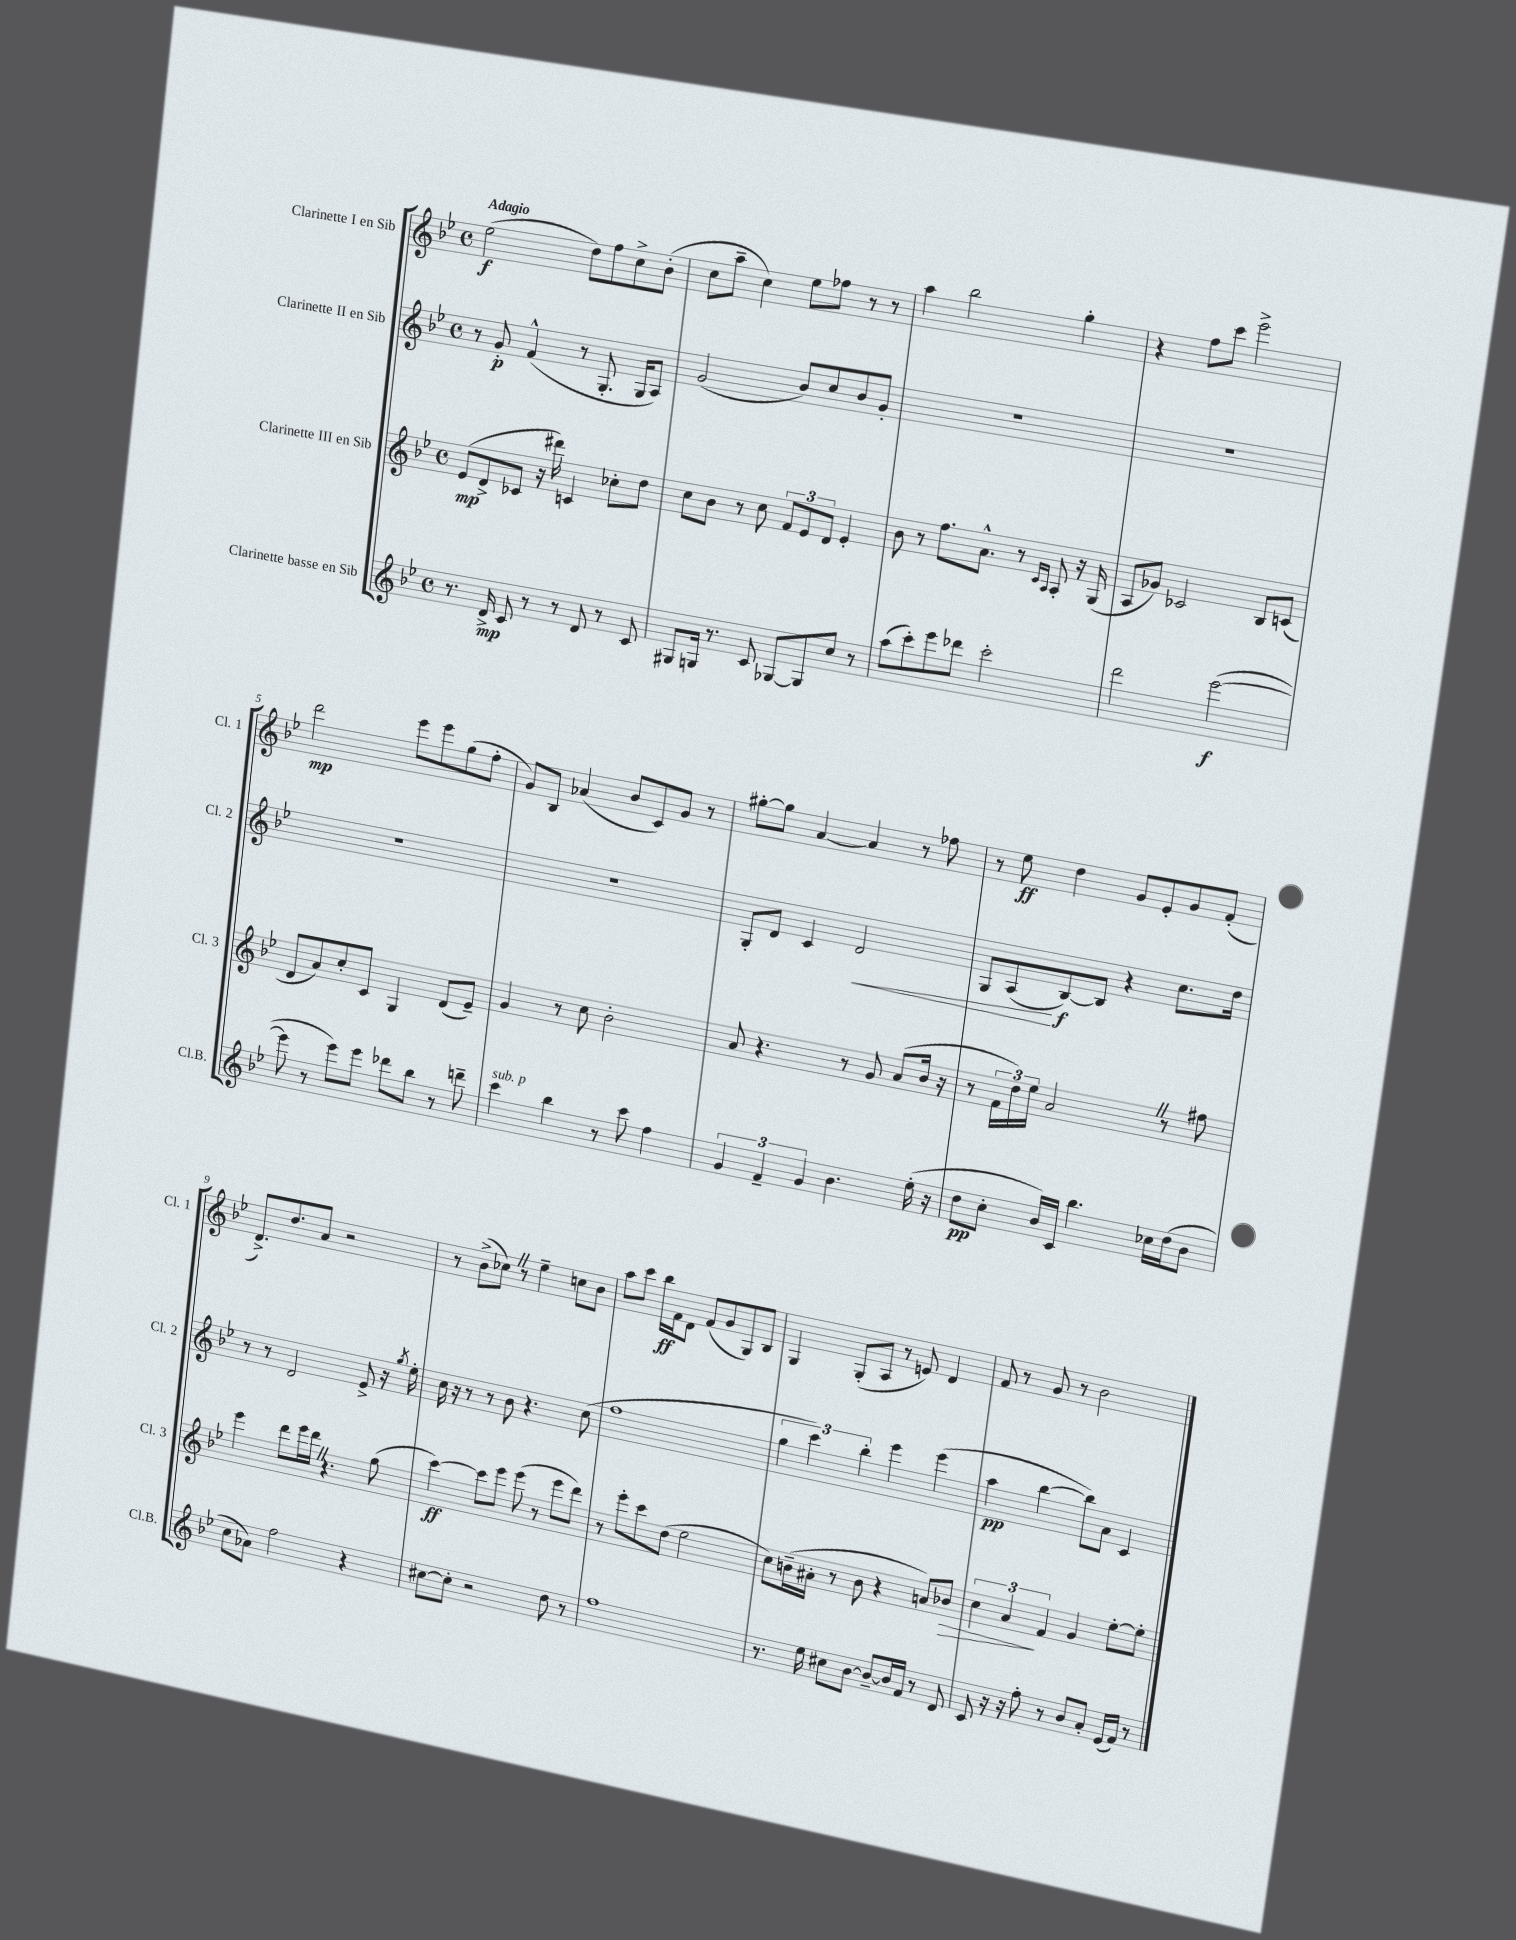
<<
\new StaffGroup <<
\new Staff = "s0" \with { instrumentName = "Clarinette I en Sib" shortInstrumentName = "Cl. 1" } {
    \clef treble \key bes \major \defaultTimeSignature \time 4/4 \tempo "Adagio"
    ees''2\f( d''8) f''8 c''8-> bes'8-.( |
    c''8 a''8-- c''4) ees''8 fes''8 r8 r8 |
    a''4 bes''2 g''4-. |
    r4 f''8 c'''8 ees'''2-> |
    d'''2\mp ees'''8 ees'''8 g''8( f''8-. |
    g'8) bes8 aes'4( bes'8 c'8) g'8 r8 |
    gis''8~-. gis''8 a'4~ a'4 r8 fes''8 |
    r8 ees''8\ff d''4 g'8 ees'8-. g'8 f'8-.( |
    d'8.->) d''8. a'8 r2 |
    r8 bes'8->( ces''8) \once \override BreathingSign.text = \markup { \musicglyph "scripts.caesura.straight" } \breathe r8 ees''4-- c''8 bes'8 |
    a''8 c'''8 bes''16\ff f'16 d'8 f'8( g'8 g8) bes8 |
    g4 g8-.( a8 r8 e'8) d'4 |
    f'8 r8 g'8 r8 bes'2 \bar "|." |
}
\new Staff = "s1" \with { instrumentName = "Clarinette II en Sib" shortInstrumentName = "Cl. 2" } {
    \clef treble \key bes \major \defaultTimeSignature \time 4/4
    r8 g'8-.\p f'4-^( r8 g8.-. g16 a8) |
    g'2( bes'8) c''8 bes'8 g'8-. |
    R1 |
    R1 |
    R1 |
    R1 |
    g8-. d'8 c'4 d'2\< |
    g8 a8\!( bes8~\f) bes8 r4 c''8. d''16 |
    r8 r8 d'2 ees'8-> r16 \acciaccatura { g''8 } ees''16-. |
    c''16 r16 r8 r8 bes'8 r4. c''8( |
    f''1 |
    \tuplet 3/2 { g''4 c'''4) bes''4-. } ees'''4 ees'''4( |
    a''4\pp bes''4~ bes''8) a'8 c'4 \bar "|." |
}
\new Staff = "s2" \with { instrumentName = "Clarinette III en Sib" shortInstrumentName = "Cl. 3" } {
    \clef treble \key bes \major \defaultTimeSignature \time 4/4
    ees'8\mp( d'8-> ces'8 r16 dis'''16) c'4 ces''8-. d''8 |
    c''8 bes'8 r8 c''8 \tuplet 3/2 { f'8 ees'8 d'8 } ees'4-. |
    bes'8 r8 f''8. a'8.-^ r8 \grace { c'16 a16 } a8-. r16 g16( |
    a8 ges'8) ces'2 bes8 c'8( |
    d'8 a'8) c''8-. c'8 g4 d'8( ees'8--) |
    g'4 r8 c''8 bes'2-. |
    a'8 r4. r8 g'8 a'8( bes'16 r16 |
    r8 \tuplet 3/2 { f'16 d''16) ees''16 } a'2 \once \override BreathingSign.text = \markup { \musicglyph "scripts.caesura.straight" } \breathe r8 fis''8 |
    ees'''4 d'''8 ees'''16 d'''16 \once \override BreathingSign.text = \markup { \musicglyph "scripts.caesura.straight" } \breathe r4. g''8( |
    c'''4~\ff) c'''8 ees'''8 ees'''8( r8 ees'''8 d'''8) |
    r8 ees'''8-. c'''8 d''8( ees''2 |
    c''8) b'16--( ais'16-. r8 b'8 r4 a'8) bes'8\> |
    \tuplet 3/2 { c''4 a'4\! f'4 } g'4 ees''8~-. ees''8-. \bar "|." |
}
\new Staff = "s3" \with { instrumentName = "Clarinette basse en Sib" shortInstrumentName = "Cl.B." } {
    \clef treble \key bes \major \defaultTimeSignature \time 4/4
    r8. d'16->\mp c'8 r8 r8 d'8 r8 c'8 |
    gis8 g16 r8. c'8 ges8~ ges8 c''8 r8 |
    a''8( c'''8-.) ees'''8 des'''8 c'''2-. |
    d'''2 ees'''2~\f( |
    ees'''8 r8 ees'''8) ees'''8 des'''8 bes''8 r8 d'''8-- |
    c'''4^\markup { \italic "sub. p" } bes''4 r8 c'''8 f''4 |
    \tuplet 3/2 { g'4 f'4-- g'4 } bes'4. ees''16-.( r16 |
    d''8\pp c''8-. bes'16) c'16 bes''4. ces''16 d''16( bes'8 |
    c''8 aes'8) f''2 r4 |
    cis''8~ cis''8-. r2 d''8 r8 |
    f''1 |
    r8. ees''16 cis''8 bes'8~ bes'8~-- bes'16 f'16 r8 d'8 |
    c'8 r16 r16 f''8-. r8 bes'8 a'8-. ees'16( f'16) r8 \bar "|." |
}
>>
>>
